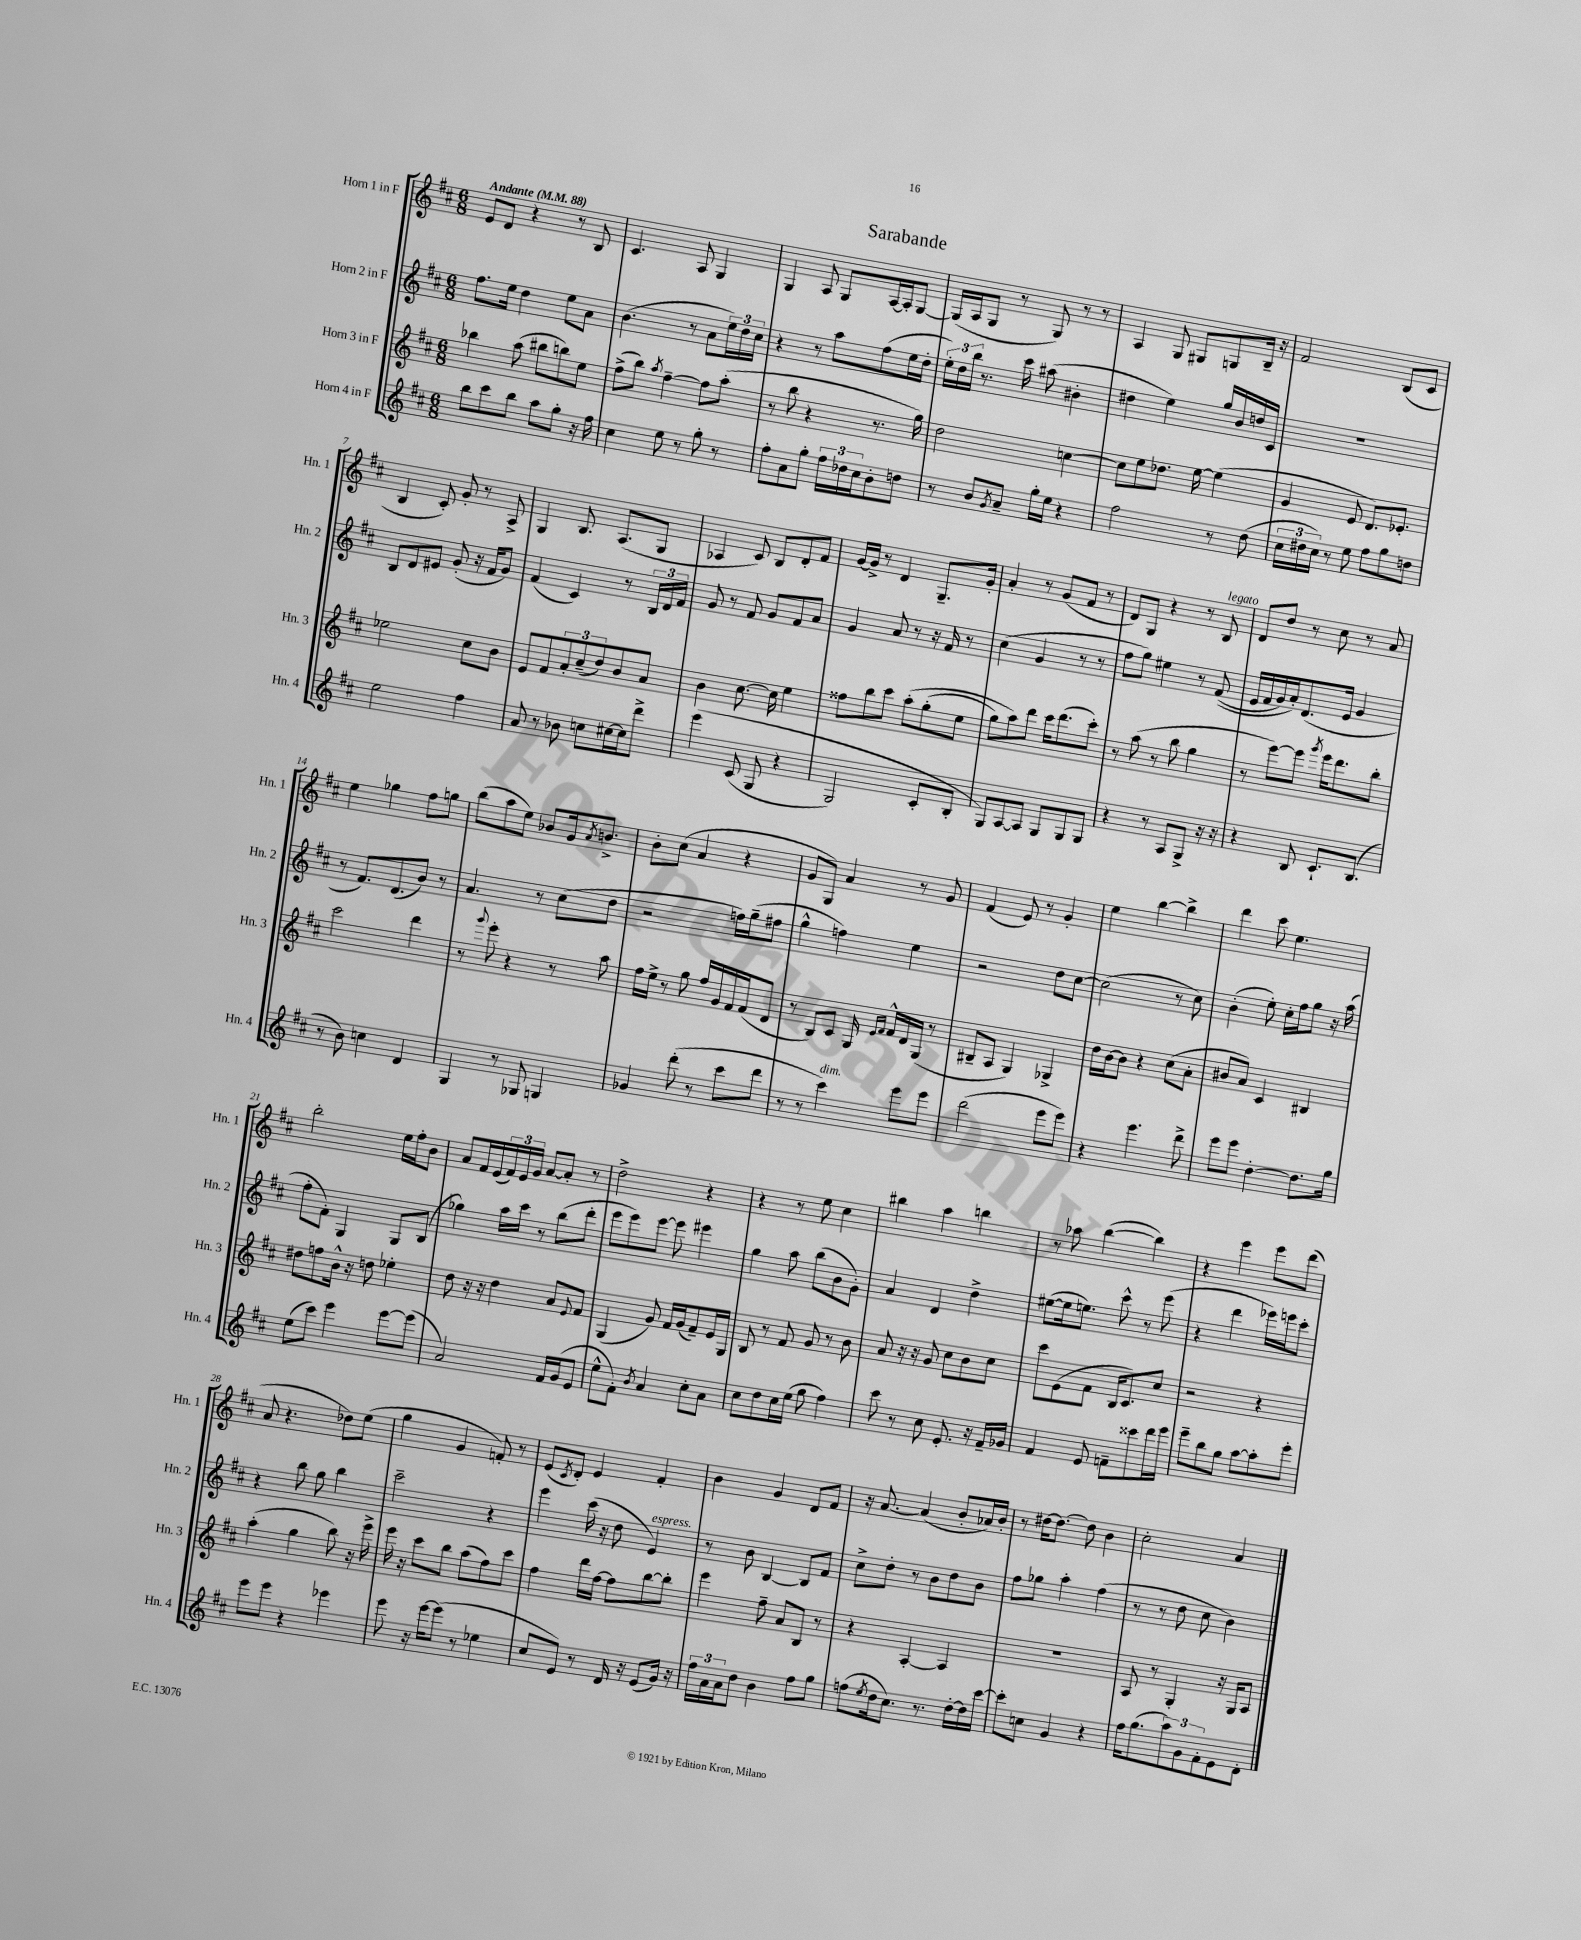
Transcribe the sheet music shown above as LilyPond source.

\header { title = "Sarabande" }
<<
\new StaffGroup <<
\new Staff = "s0" \with { instrumentName = "Horn 1 in F" shortInstrumentName = "Hn. 1" } {
    \clef treble \key d \major \numericTimeSignature \time 6/8 \tempo "Andante" 4 = 88
    e'8 d'8 r4 r8 b8 |
    cis'4. a8 g4 |
    g4 a8 g8 a16~ a16-. g8~ |
    g16( a16 g8 r8 g8) r8 r8 |
    a4 g8 gis8 g8 b16-- r16 |
    fis'2 b8( cis'8 |
    b4 cis'8-.) g'8-. r8 a8-> |
    g4 b8. a8.( g8 |
    aes4 cis'8) b8 d'8-. fis'8 |
    g'16~ g'16-> r8 d'4 g8.-- g'16-. |
    a'4-. r8 g'8( fis'8 r8 |
    d'8) g8 r4 r8 b8^\markup { \italic "legato" } |
    d'8 d''8 r8 cis''8 r8 a'8 |
    e''4 ges''4 fis''8 g''8 |
    b''8( a''8 e''8) bes'8 g'16 \acciaccatura { a'8 } b'8.-> |
    b'8-. cis''8( a'4 r4 |
    g'8 g8) a'4 r8 g'8 |
    fis'4( e'8) r8 g'4-. |
    e''4 b''4~ b''4-> |
    d'''4 cis'''8 e''4. |
    b''2-. e''16 fis''16-. b'8 |
    a'8 fis'16 e'16( \tuplet 3/2 { fis'16) e'16 g'16 } a'8~ a'8-. r8 |
    d''2-> r4 |
    r4 r8 e''8 cis''4 |
    bis''4 a''4 b''4 |
    r8 aes''8 b''4~( b''4) |
    r4 e'''4 e'''8 d'''8( |
    a'8 r4. des''8) e''8( |
    g''4 g'4 f'8-.) r8 |
    e'8( \acciaccatura { cis'8 } d'8-.) e'4 fis'4-. |
    b'4 g'4 d'8 fis'8 |
    r16 a'8.~ a'4( b'8-. aes'16) b'16-. |
    r8 dis''16~ dis''8.~ dis''8 b'4 |
    cis''2-. a'4 \bar "|." |
}
\new Staff = "s1" \with { instrumentName = "Horn 2 in F" shortInstrumentName = "Hn. 2" } {
    \clef treble \key d \major \numericTimeSignature \time 6/8
    fis''8. e''16 d''4 e''8 a'8 |
    b'4.( r8 a'8 \tuplet 3/2 { e''16) d''16 cis''16 } |
    r4 r8 a''8 fis''8( e''16 d''16-. |
    \tuplet 3/2 { e''16-.) d''16 b''16 } r8. cis'''16 ais''8( bis'4-. |
    dis''4 e''4) g''16 b'16 d''16 cis'16 |
    R2. |
    b8 d'8 eis'8 g'8-.( r16 fis'16 g'8) |
    fis'4( cis'4) r8 \tuplet 3/2 { b16 d'16 fis'16 } |
    g'8 r8 fis'8 g'8 fis'8 a'8 |
    g'4 a'8 r8 r16 fis'16 r8 |
    cis''4( g'4 r8 r8 |
    fis''8 g''8) eis''4 r8 fis'8(\( |
    e'16 fis'16 g'16) a'16-.\) d'8.( e'16 g'4 |
    r8 fis'8.) d'8.( b'8) r8 |
    a'4. r8 cis''8( d''8 |
    r2 f''16) g''16--( fis''8 |
    g''4-^ f''4) e''4 |
    r2 d''8 cis''8~ |
    cis''2( r8 cis''8) |
    b'4-.( e''8-.) cis''16-. fis''16 g''8 r16 a''16( |
    fis''8-. fis'8-.) g4 g8 b8( |
    ges''4) a''16 cis'''16 r8 b''8( d'''8-. |
    e'''8 e'''8) e'''8~ e'''8 eis'''4 |
    g''4 a''8 b''8( b'8 g'8-.) |
    a'4 d'4 d''4-> |
    eis''8~( eis''16 e''8.) cis'''8-^ r8 e'''8( |
    r4 d'''4 ees'''16) e'''16 cis'''8-. |
    r4 b''8 g''8 b''4 |
    cis'''2-- r4 |
    e'''4 cis'''16( r16 d''8 e'4^\markup { \italic "espress." }) |
    r8 b'8 b4~ b8 fis'8 |
    cis''8-> d''8-. r8 b'8 d''8 b'8 |
    fis''8 ges''8 a''4-. fis''4( |
    r8 r8 d''8 cis''8 b'4) \bar "|." |
}
\new Staff = "s2" \with { instrumentName = "Horn 3 in F" shortInstrumentName = "Hn. 3" } {
    \clef treble \key d \major \numericTimeSignature \time 6/8
    bes''4 a''8( bis''8 b''8) e''8 |
    fis''8->( b''8) \acciaccatura { a''8 } fis''4~-- fis''8 a''8-.( |
    r8 b''8 r4 r8. g''16) |
    d''2 c''4~ |
    c''8 e''8 des''8. e''16~ e''4( |
    g'4 e'8 d'8.) ees'8.-. |
    ees''2 cis''8 b'8 |
    e'8 fis'8 \tuplet 3/2 { a'8-. cis''8--( d''8) } b'8 a'8 |
    b'4 cis''8.~ cis''16 e''4 |
    fisis''8 b''8 cis'''8 a''8-.\( g''8-.( e''8 |
    g''8) a''8\) d'''8 cis'''16 d'''8.( cis'''8-.) |
    r8 a''8( r8 b''8 g''4 |
    r8 e'''8~) e'''8 \acciaccatura { g'''8 } e'''16 d'''8. b''8-. |
    cis'''2 d'''4 |
    r8 \appoggiatura { g'''8 } e'''8-. r4 r8 a''8 |
    fis''16 e''16-> r8 g''8 fis''16 g'16 fis'16 fis'16( d'8 |
    r8 b8) cis'8 g16 \grace { e'16 fis'16 } fis'16-^ d'16 g16( r8 |
    bis8-- a8 g4) ges4-> |
    d''16 b'16~ b'8 r4 cis''8( a'8-. |
    bis'8 a'8) cis'4 bis4 |
    dis''8 f''8 b'16-^ r16 d''8 ees''4-. |
    d''8 r16 r16 d''4 a'8 \appoggiatura { e'8 } fis'8 |
    g4( g'8) fis'16 g'16( fis'8--) e'16 g16 |
    b8 r8 fis'8 g'8 r8 b'8 |
    a'8 r16 r16 g'8 cis''8 b'8 cis''8 |
    cis'''8 e'8( fis'8 b16 cis'8.) cis''8 |
    r2 r4 |
    a''4-.( g''4 b''8) r16 e'''16-> |
    e'''16 r16 cis'''8 b''8 a''8( fis''8) cis'''8 |
    fis''4 d'''16 fis''16~ fis''8 b''8~ b''8-. |
    e'''4 fis''8-- a'8 b8 r8 |
    r4 a4~-. a4 |
    R2. |
    a8 r8 g4-. r16 g16 a8 \bar "|." |
}
\new Staff = "s3" \with { instrumentName = "Horn 4 in F" shortInstrumentName = "Hn. 4" } {
    \clef treble \key d \major \numericTimeSignature \time 6/8
    b''8 cis'''8 b''8 a''8 g''8-. r16 fis''16 |
    cis''4 e''8 r8 g''8-. r8 |
    fis''8-. a'8 g''8-. \tuplet 3/2 { fis''16 des''16 cis''16 } b'8-. d''8 |
    r8 b'8 \acciaccatura { g'8 } a'8-- g''16-. e''16 r4 |
    fis''2 r8 d''8( |
    \tuplet 3/2 { cis''16 dis''16 cis''16) } r8 e''8 fis''8 g''8 d''8 |
    e''2 fis''4 |
    a'8 r8 bes'8 c''8 cis''16~ cis''16 d'''8-> |
    e'''4\( cis'8( g8 r4 |
    g2) cis'8-. b8-. |
    g8\) a8~ a8 g8 g8 g8 |
    r4 r8 a8 g8-> r16 r16 |
    r4 b8 cis'8.-! b8.( |
    r8 b'8) c''4 d'4 |
    g4 r8 ges8 g4 |
    ges'4 d'''8-.( r8 cis'''8 d'''8 |
    r8 r8 cis'''4^\markup { \italic "dim." }) e'''8 e'''8 |
    d'''2( e'''8 e'''8) |
    r4 e'''4. d'''8-> |
    e'''8 e'''8 d''4~-. d''8. g''16 |
    e''8( cis'''8) e'''4 e'''8~ e'''8( |
    a'2) fis'16 g'16( e'8 |
    e''8-^ fis'8-.) \acciaccatura { b'8 } a'4 cis''8-. a'8 |
    cis''8 d''8 cis''16 e''16( g''8 fis''4) |
    cis'''8 r8 cis''8 e'8.-. r16 fis'16-- ges'16 |
    fis'4 e'8 f'8-- cisis'''8 d'''16 e'''16 |
    e'''8-- b''8 g''8 a''8~ a''8-. e'''8-. |
    e'''8 e'''8 r4 ees'''4 |
    e'''8 r16 e'''16~ e'''8( r8 ees''4 |
    cis''8 e'8) r8 d'16 r16 e'8( g'16) r16 |
    \tuplet 3/2 { fis''16 a'16 a'16 } d''8 b'4 fis''8 g''8 |
    f''8( \acciaccatura { e''8 } d''16 cis''8.) r8. d''16~-. d''16 cis'''16~ |
    cis'''8-. c''8 g'4 r4 |
    fis''16 g''8.( \tuplet 3/2 { a''8) g'8 fis'8-. } e'8 d'8-. \bar "|." |
}
>>
>>
